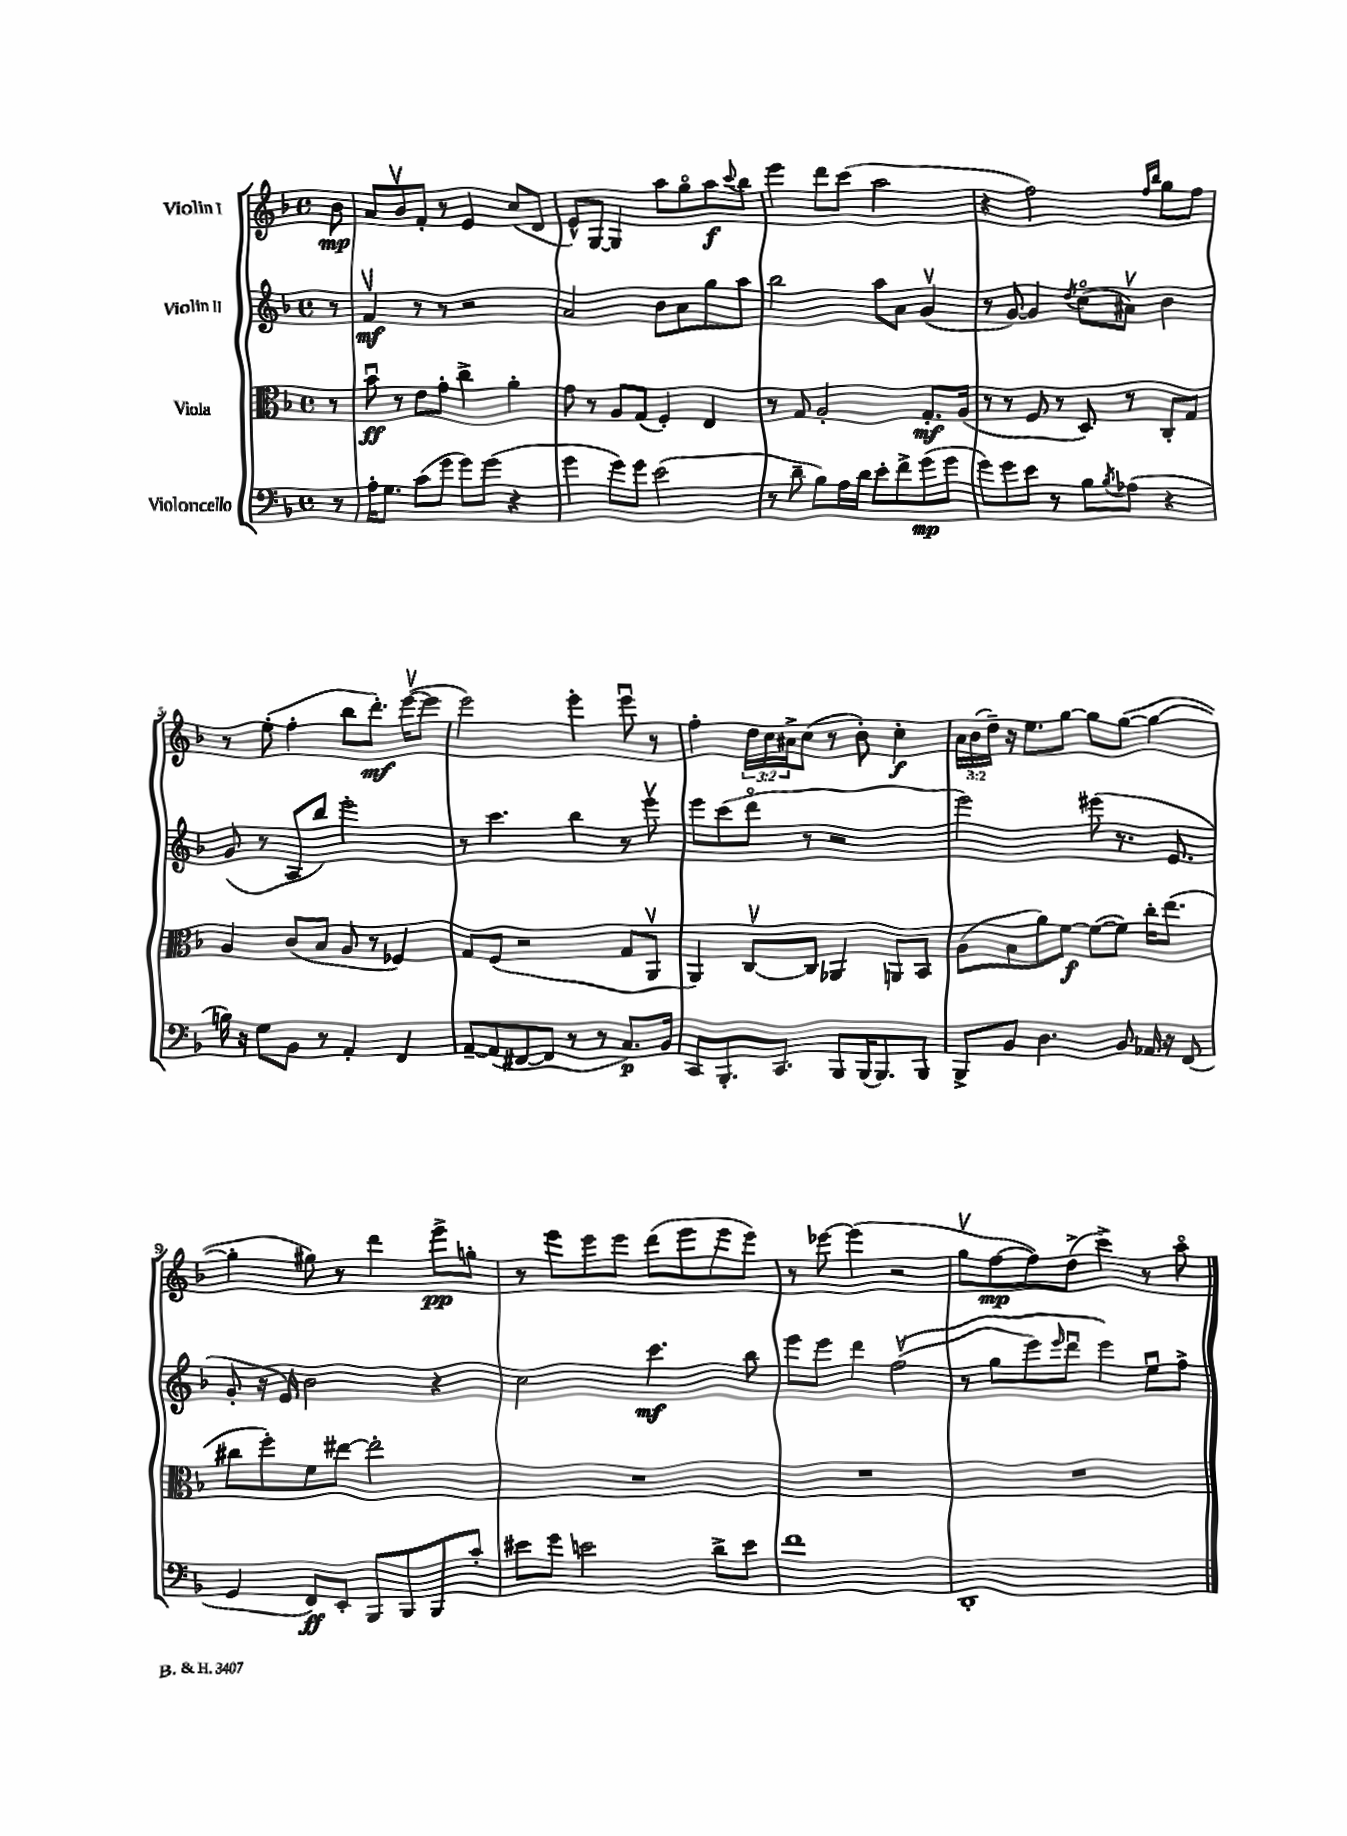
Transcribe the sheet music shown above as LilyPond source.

<<
\new StaffGroup <<
\new Staff = "s0" \with { instrumentName = "Violin I" } {
    \clef treble \key f \major \defaultTimeSignature \time 4/4 \override Staff.TupletNumber.text = #tuplet-number::calc-fraction-text \partial 8
    bes'8\mp |
    a'8 bes'8\upbow f'8-. r8 e'4 c''8( d'8 |
    e'8-^) g8~ g4 a''8 g''8\flageolet a''8\f \appoggiatura { c'''8 } bes''8 |
    e'''4 d'''8 c'''8( a''2 |
    r4 f''2) \grace { f''16 bes''16 } g''8 f''8 |
    r8 e''8-.( f''4-. bes''8 d'''8.-.\mf) e'''16~\upbow( e'''8 |
    e'''2) e'''4-. e'''8\downbow r8 |
    f''4-. \tuplet 3/2 { d''16 c''16 ais'16-> } c''8( r8 bes'8-.) c''4-.\f |
    \tuplet 3/2 { a'16 bes'16( d''16--) } r16 e''8. g''8~ g''8 g''8~( g''4~ |
    g''4-. gis''8) r8 d'''4 e'''8->\pp g''8-. |
    r8 e'''8 e'''8 e'''8 d'''8( e'''8 e'''8 e'''8) |
    r8 ees'''8~ ees'''4( r2 |
    g''8\upbow f''8~\mp f''8) d''8->( c'''4->) r8 a''8\flageolet \bar "|." |
}
\new Staff = "s1" \with { instrumentName = "Violin II" } {
    \clef treble \key f \major \defaultTimeSignature \time 4/4 \partial 8
    r8 |
    f'4\upbow\mf r8 r8 r2 |
    a'2 bes'8 a'8 g''8 a''8 |
    bes''2 a''8 a'8 g'4\upbow( |
    r8 g'8~) g'4 \acciaccatura { d''8 } c''8\flageolet( ais'8\upbow) bes'4 |
    g'8( r8 a8 bes''8) e'''2-. |
    r8 c'''4. bes''4 r8 e'''8\upbow |
    e'''8 c'''8( d'''8\flageolet r8 r2 |
    e'''2) eis'''8( r8. e'8. |
    g'8-. r16 e'16) bes'2 r4 |
    c''2 c'''4.\mf bes''8 |
    e'''8 e'''8 d'''4 f''2\upbow(\( |
    r8 g''8 e'''8) \grace { e'''16 } d'''8\downbow e'''4\) e''8\downbow f''8-> \bar "|." |
}
\new Staff = "s2" \with { instrumentName = "Viola" } {
    \clef alto \key f \major \defaultTimeSignature \time 4/4 \partial 8
    r8 |
    bes'8\downbow\ff r8 e'8 g'8-. c''4-> a'4-. |
    g'8 r8 a8 g8( f4-.) e4 |
    r8 g8 a2-. g8.-.\mf a16( |
    r8 r8 f8 r8 d8) r8 c8-. g8 |
    a4 c'8( bes8 a8 r8 fes4) |
    g8 f8( r2 g8 a,8\upbow |
    a,4) c8~\upbow c8 aes,4 a,8 bes,8 |
    a8( bes8 a'8) f'8~\f f'8~( f'8) c''16-. e''8.( |
    cis''8 f''8-.) f'8 eis''8~ eis''2-. |
    R1 |
    R1 |
    R1 \bar "|." |
}
\new Staff = "s3" \with { instrumentName = "Violoncello" } {
    \clef bass \key f \major \defaultTimeSignature \time 4/4 \partial 8
    r8 |
    a16-. g8. c'8( g'8 g'8) g'8( r4 |
    g'4 g'8) g'8 e'2( |
    r8 d'8-- bes8) a16 d'16 e'8-. f'8-> g'8\mp( g'8 |
    g'8) g'8 e'8 r8 bes8 \acciaccatura { bes8 } aes8( r4 |
    b16) r16 g8 bes,8 r8 a,4-. f,4 |
    a,8~-- a,8( fis,8~ fis,8 r8 r8 c8.\p) bes,16 |
    c,8 bes,,8.-. c,8. bes,,8 bes,,16( bes,,8.) bes,,8 |
    bes,,8-> bes,8 d4. bes,8 aes,16 r16 f,8( |
    g,4 f,8\ff) e,8-. bes,,8 bes,,8 bes,,8 c'8-. |
    eis'8 g'8 e'2 d'8-> e'8 |
    f'1 |
    d,1-. \bar "|." |
}
>>
>>
